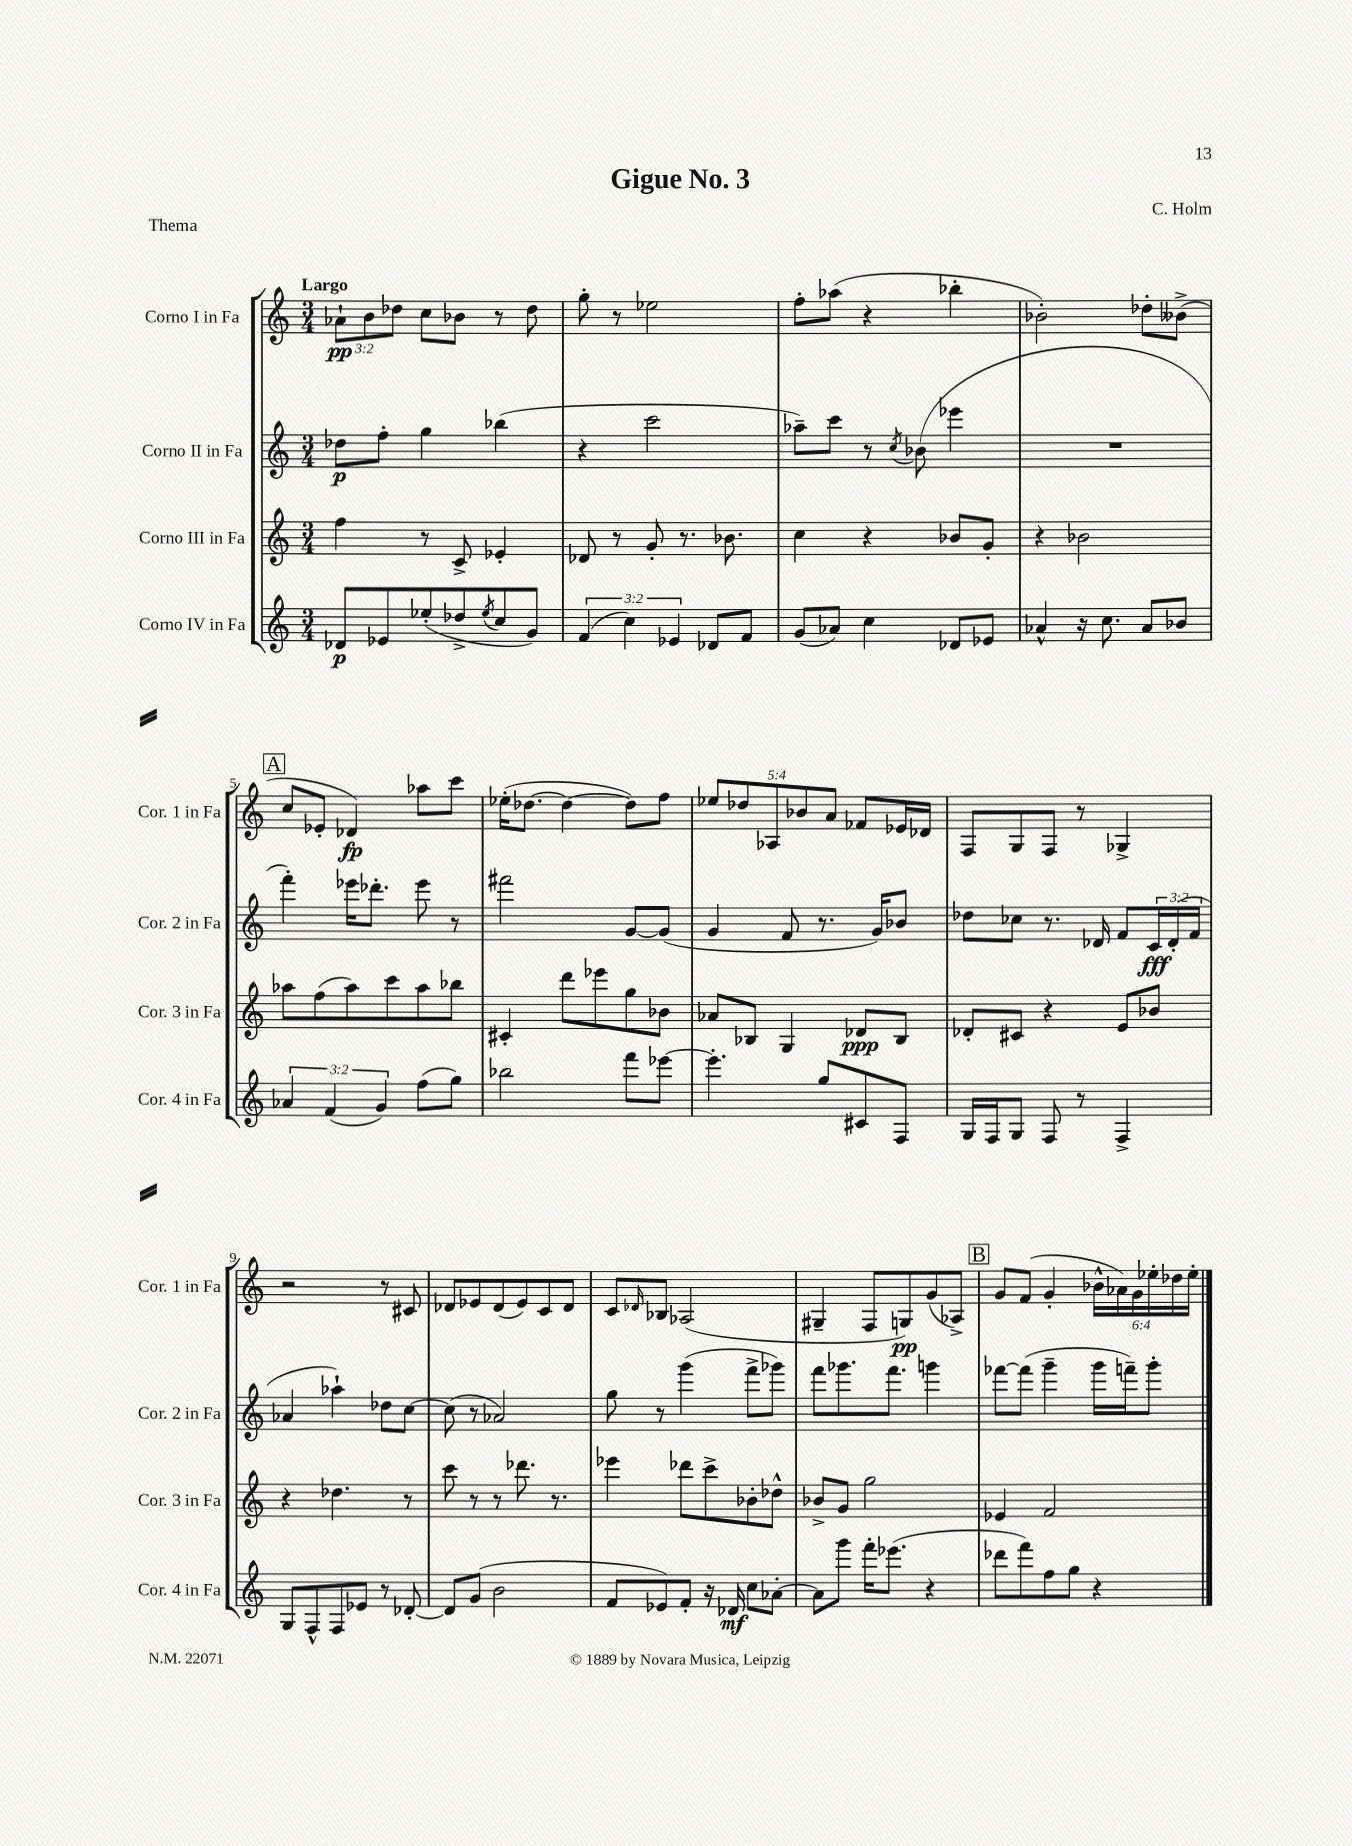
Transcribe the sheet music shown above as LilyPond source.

\header { title = "Gigue No. 3" composer = "C. Holm" piece = "Thema" }
<<
\new StaffGroup <<
\new Staff = "s0" \with { instrumentName = "Corno I in Fa" shortInstrumentName = "Cor. 1 in Fa" } {
    \clef treble \key c \major \numericTimeSignature \time 3/4 \override Staff.TupletNumber.text = #tuplet-number::calc-fraction-text \tempo "Largo"
    \tuplet 3/2 { aes'8-!\pp b'8 des''8 } c''8 bes'8 r8 des''8 |
    g''8-. r8 ees''2 |
    f''8-. aes''8( r4 bes''4-. |
    bes'2-.) des''8-. beses'8->( |
    \mark \markup { \box "A" } c''8 ees'8-. des'4\fp) aes''8 c'''8 |
    ees''16-.( des''8.~ des''4~ des''8) f''8 |
    \tuplet 5/4 { ees''8 des''8 aes8 bes'8 a'8 } fes'8 ees'16 des'16 |
    f8 g8 f8 r8 ges4-> |
    r2 r8 cis'8 |
    des'8 ees'8 des'8( ees'8) c'8 des'8 |
    c'8 \grace { des'16 } bes8 aes2( |
    gis4-- f8 g8\pp) g'8( aes8->) |
    \mark \markup { \box "B" } g'8 f'8( g'4-. \tuplet 6/4 { bes'16-^ aes'16) g'16 ees''16-. des''16 ees''16-. } \bar "|." |
}
\new Staff = "s1" \with { instrumentName = "Corno II in Fa" shortInstrumentName = "Cor. 2 in Fa" } {
    \clef treble \key c \major \numericTimeSignature \time 3/4 \override Staff.TupletNumber.text = #tuplet-number::calc-fraction-text
    des''8\p f''8-. g''4 bes''4( |
    r4 c'''2 |
    aes''8--) c'''8 r8 \acciaccatura { c''8 } bes'8( ees'''4 |
    R2. |
    \mark \markup { \box "A" } f'''4-.) ees'''16 des'''8.-. ees'''8 r8 |
    fis'''2 g'8~ g'8( |
    g'4 f'8 r8. g'16) bes'8 |
    des''8 ces''8 r8. des'16 f'8 \tuplet 3/2 { c'16\fff des'16-.( f'16 } |
    aes'4 aes''4-!) des''8 c''8~ |
    c''8( r8 aes'2) |
    g''8 r8 g'''4( f'''8-> ges'''8) |
    f'''8 ges'''8. f'''8. g'''4 |
    \mark \markup { \box "B" } fes'''8~ fes'''8( g'''4-- g'''16 f'''16--) g'''8-. \bar "|." |
}
\new Staff = "s2" \with { instrumentName = "Corno III in Fa" shortInstrumentName = "Cor. 3 in Fa" } {
    \clef treble \key c \major \numericTimeSignature \time 3/4
    f''4 r8 c'8-> ees'4-. |
    des'8 r8 g'8-. r8. bes'8. |
    c''4 r4 bes'8 g'8-. |
    r4 bes'2 |
    \mark \markup { \box "A" } aes''8 f''8( aes''8) c'''8 aes''8 bes''8 |
    cis'4-. d'''8 ees'''8 g''8 bes'8 |
    aes'8 bes8 g4 des'8\ppp bes8 |
    des'8-. cis'8 r4 e'8 bes'8 |
    r4 des''4. r8 |
    c'''8 r8 r8 des'''8. r8. |
    ees'''4 des'''8 c'''8-> bes'8-. des''8-^ |
    bes'8-> g'8 g''2 |
    \mark \markup { \box "B" } ees'4 f'2 \bar "|." |
}
\new Staff = "s3" \with { instrumentName = "Corno IV in Fa" shortInstrumentName = "Cor. 4 in Fa" } {
    \clef treble \key c \major \numericTimeSignature \time 3/4 \override Staff.TupletNumber.text = #tuplet-number::calc-fraction-text
    des'8\p ees'8 ees''8-.( des''8-> \acciaccatura { ees''8 } c''8 g'8) |
    \tuplet 3/2 { f'4( c''4) ees'4 } des'8 f'8 |
    g'8( aes'8) c''4 des'8 ees'8 |
    aes'4-^ r16 c''8. aes'8 bes'8 |
    \mark \markup { \box "A" } \tuplet 3/2 { aes'4 f'4( g'4) } f''8( g''8) |
    bes''2 f'''8 ees'''8~ |
    ees'''4.-. g''8 cis'8 f8 |
    g16 f16 g8 f8 r8 f4-> |
    g8 f8-^ f8 ees'8 r8 des'8~-. |
    des'8 g'8( b'2 |
    f'8 ees'8) f'8-. r16 des'16\mf c''8 aes'8~-. |
    aes'8 g'''8 f'''16-. ees'''8.( r4 |
    \mark \markup { \box "B" } des'''8 f'''8) f''8 g''8 r4 \bar "|." |
}
>>
>>
